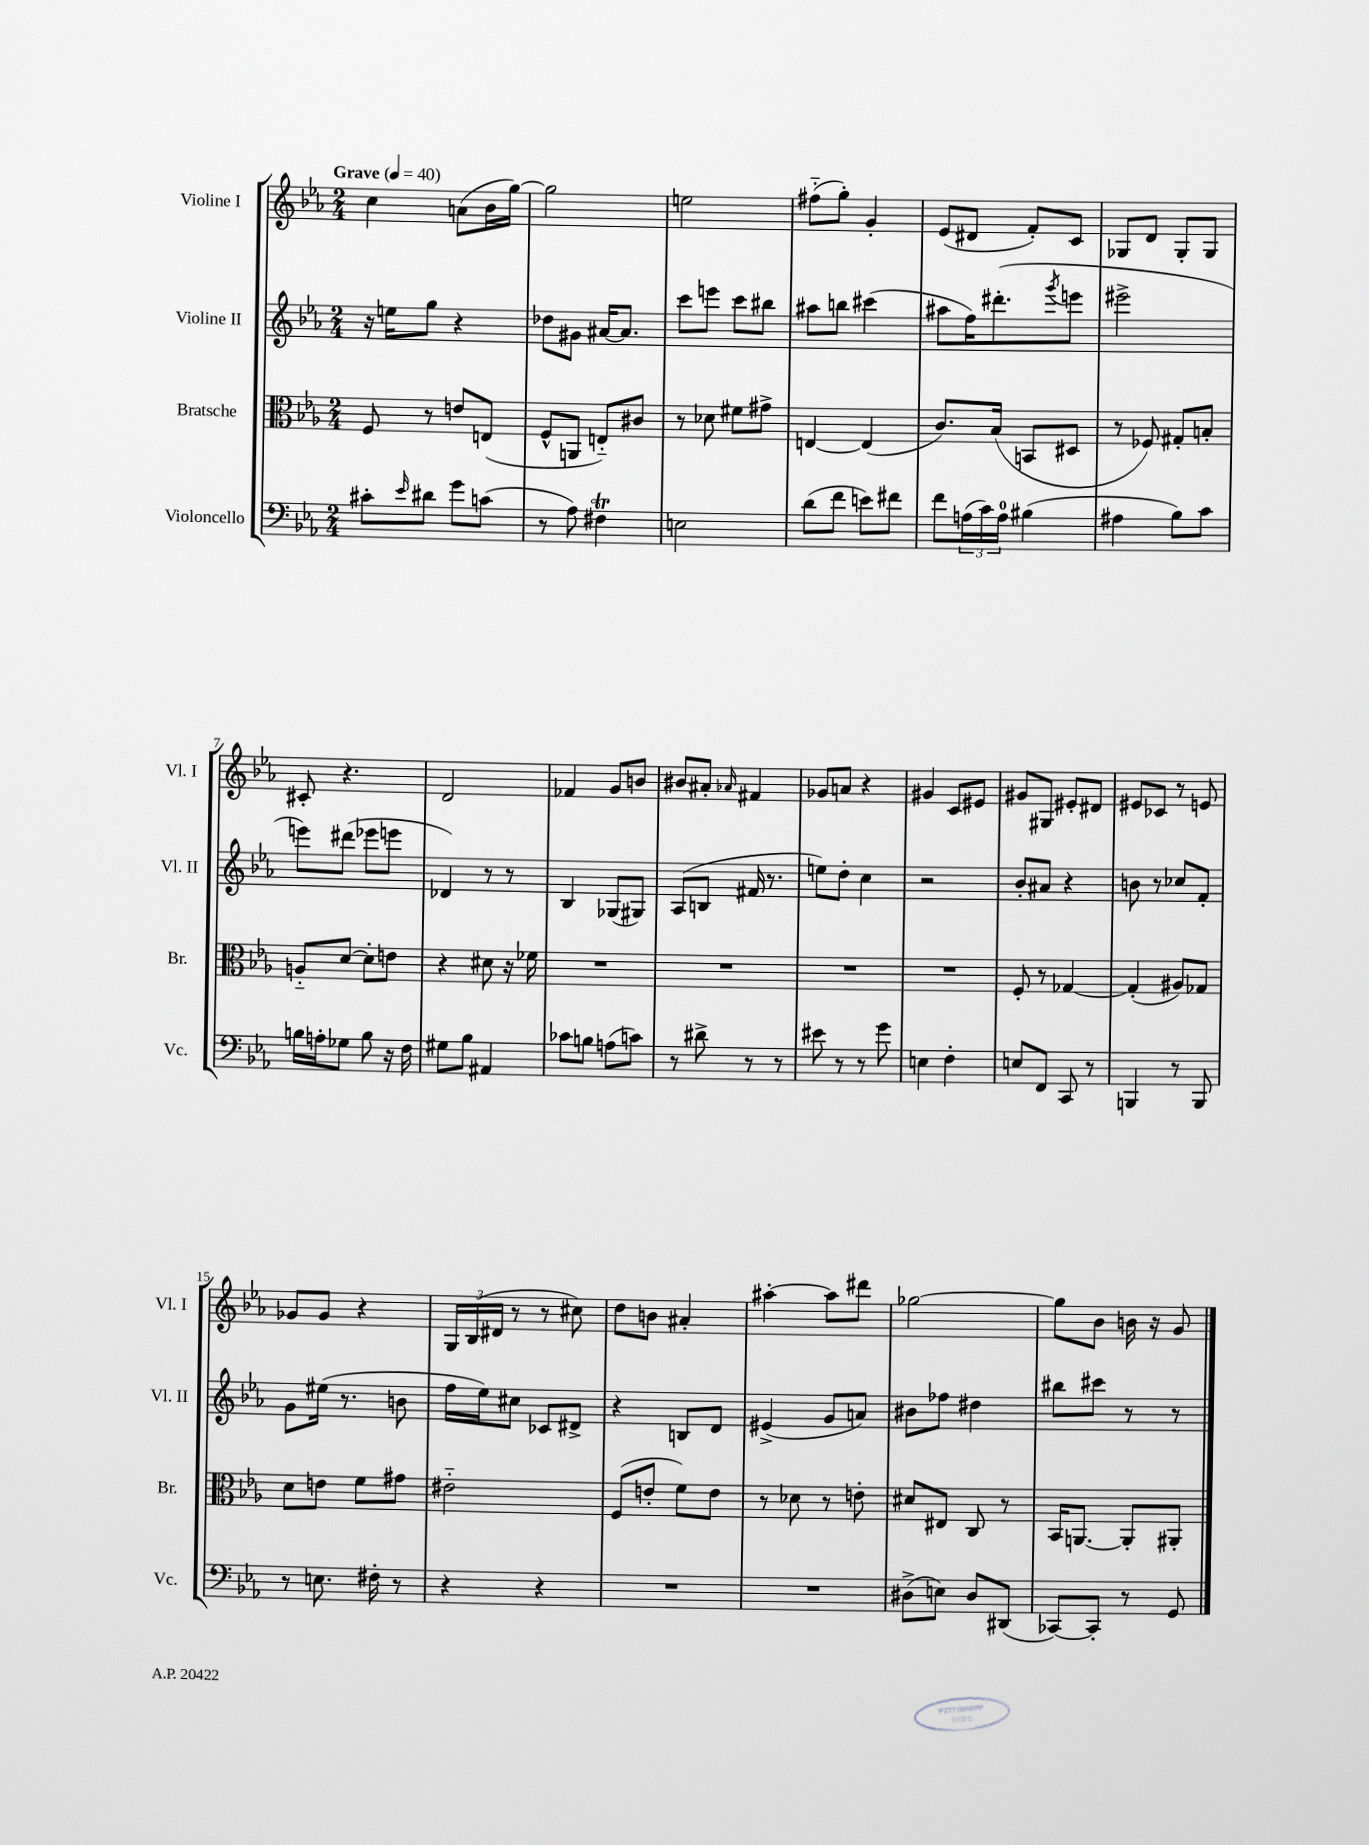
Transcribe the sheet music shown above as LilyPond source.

<<
\new StaffGroup <<
\new Staff = "s0" \with { instrumentName = "Violine I" shortInstrumentName = "Vl. I" } {
    \clef treble \key ees \major \numericTimeSignature \time 2/4 \tempo "Grave" 4 = 40
    c''4 a'8( bes'16 g''16~) |
    g''2 |
    e''2 |
    fis''8-_( g''8-.) g'4-. |
    ees'8( dis'8 f'8-.) c'8 |
    ges8 d'8 ges8-. ges8 |
    cis'8-. r4. |
    d'2 |
    fes'4 g'8 b'8 |
    bis'8 ais'8-. \grace { aes'16 } fis'4 |
    ges'8 a'8 r4 |
    gis'4 c'8 eis'8 |
    gis'8 gis8 eis'8-. dis'8 |
    eis'8 ces'8 r8 e'8 |
    ges'8 ges'8 r4 |
    \tuplet 3/2 { g16 bes16( dis'16 } r8 r8 cis''8) |
    d''8 b'8 ais'4-. |
    ais''4~-. ais''8 dis'''8 |
    ges''2~ |
    ges''8 bes'8 b'16 r16 g'8 \bar "|." |
}
\new Staff = "s1" \with { instrumentName = "Violine II" shortInstrumentName = "Vl. II" } {
    \clef treble \key ees \major \numericTimeSignature \time 2/4
    r16 e''16 g''8 r4 |
    des''8 gis'8 ais'16~ ais'8. |
    c'''8 e'''8 c'''8 bis''8 |
    ais''8 b''8 cis'''4( |
    ais''8 f''16) dis'''8.-.( \acciaccatura { g'''8 } e'''8 |
    eis'''2-> |
    e'''8) dis'''8( ees'''8 e'''8 |
    des'4) r8 r8 |
    bes4 ges8( gis8) |
    aes8( b8 fis'16 r8. |
    e''8) d''8-. c''4 |
    r2 |
    bes'8-. ais'8 r4 |
    b'8 r8 ces''8 f'8-. |
    g'8 eis''16( r8. b'8 |
    f''16 ees''16) cis''8 ces'8 dis'8-> |
    r4 b8 d'8 |
    eis'4->( g'8 a'8) |
    bis'8 fes''8 dis''4 |
    bis''8 cis'''8 r8 r8 \bar "|." |
}
\new Staff = "s2" \with { instrumentName = "Bratsche" shortInstrumentName = "Br." } {
    \clef alto \key ees \major \numericTimeSignature \time 2/4
    f8 r8 e'8 e8( |
    f8-^ a,8 e8-_) cis'8 |
    r8 des'8 fis'8 gis'8-> |
    e4~ e4( |
    c'8.) bes16( b,8 dis8 |
    r8 fes8) gis8-. b8-. |
    a8-_ d'8~ d'8-. e'8 |
    r4 dis'8 r16 fes'16 |
    R2 |
    R2 |
    R2 |
    R2 |
    f8-. r8 ges4~ |
    ges4-.( ais8) ges8 |
    d'8 e'8 f'8 gis'8 |
    eis'2-_ |
    f8( e'8-. f'8) e'8 |
    r8 des'8 r8 e'8-. |
    dis'8 eis8 c8 r8 |
    bes,16 a,8.~ a,8-. ais,8-. \bar "|." |
}
\new Staff = "s3" \with { instrumentName = "Violoncello" shortInstrumentName = "Vc." } {
    \clef bass \key ees \major \numericTimeSignature \time 2/4
    cis'8-. \grace { ees'16 } dis'8 g'8 c'8( |
    r8 aes8) fis4\trill |
    e2 |
    d'8( f'8 e'8) fis'8 |
    f'8 \tuplet 3/2 { a16( c'16) a16-0 } bis4( |
    ais4 bes8) c'8 |
    b16 a16-. ges8 b8 r16 f16 |
    gis8 bes8 ais,4 |
    ces'8 b8 a8( c'8) |
    r8 dis'8-> r8 r8 |
    eis'8 r8 r8 g'8 |
    e4 f4-. |
    e8 f,8 c,8 r8 |
    b,,4 r8 b,,8 |
    r8 e8. fis16-. r8 |
    r4 r4 |
    R2 |
    R2 |
    dis8->( e8) dis8 dis,8( |
    ces,8~) ces,8-. r8 g,8 \bar "|." |
}
>>
>>
